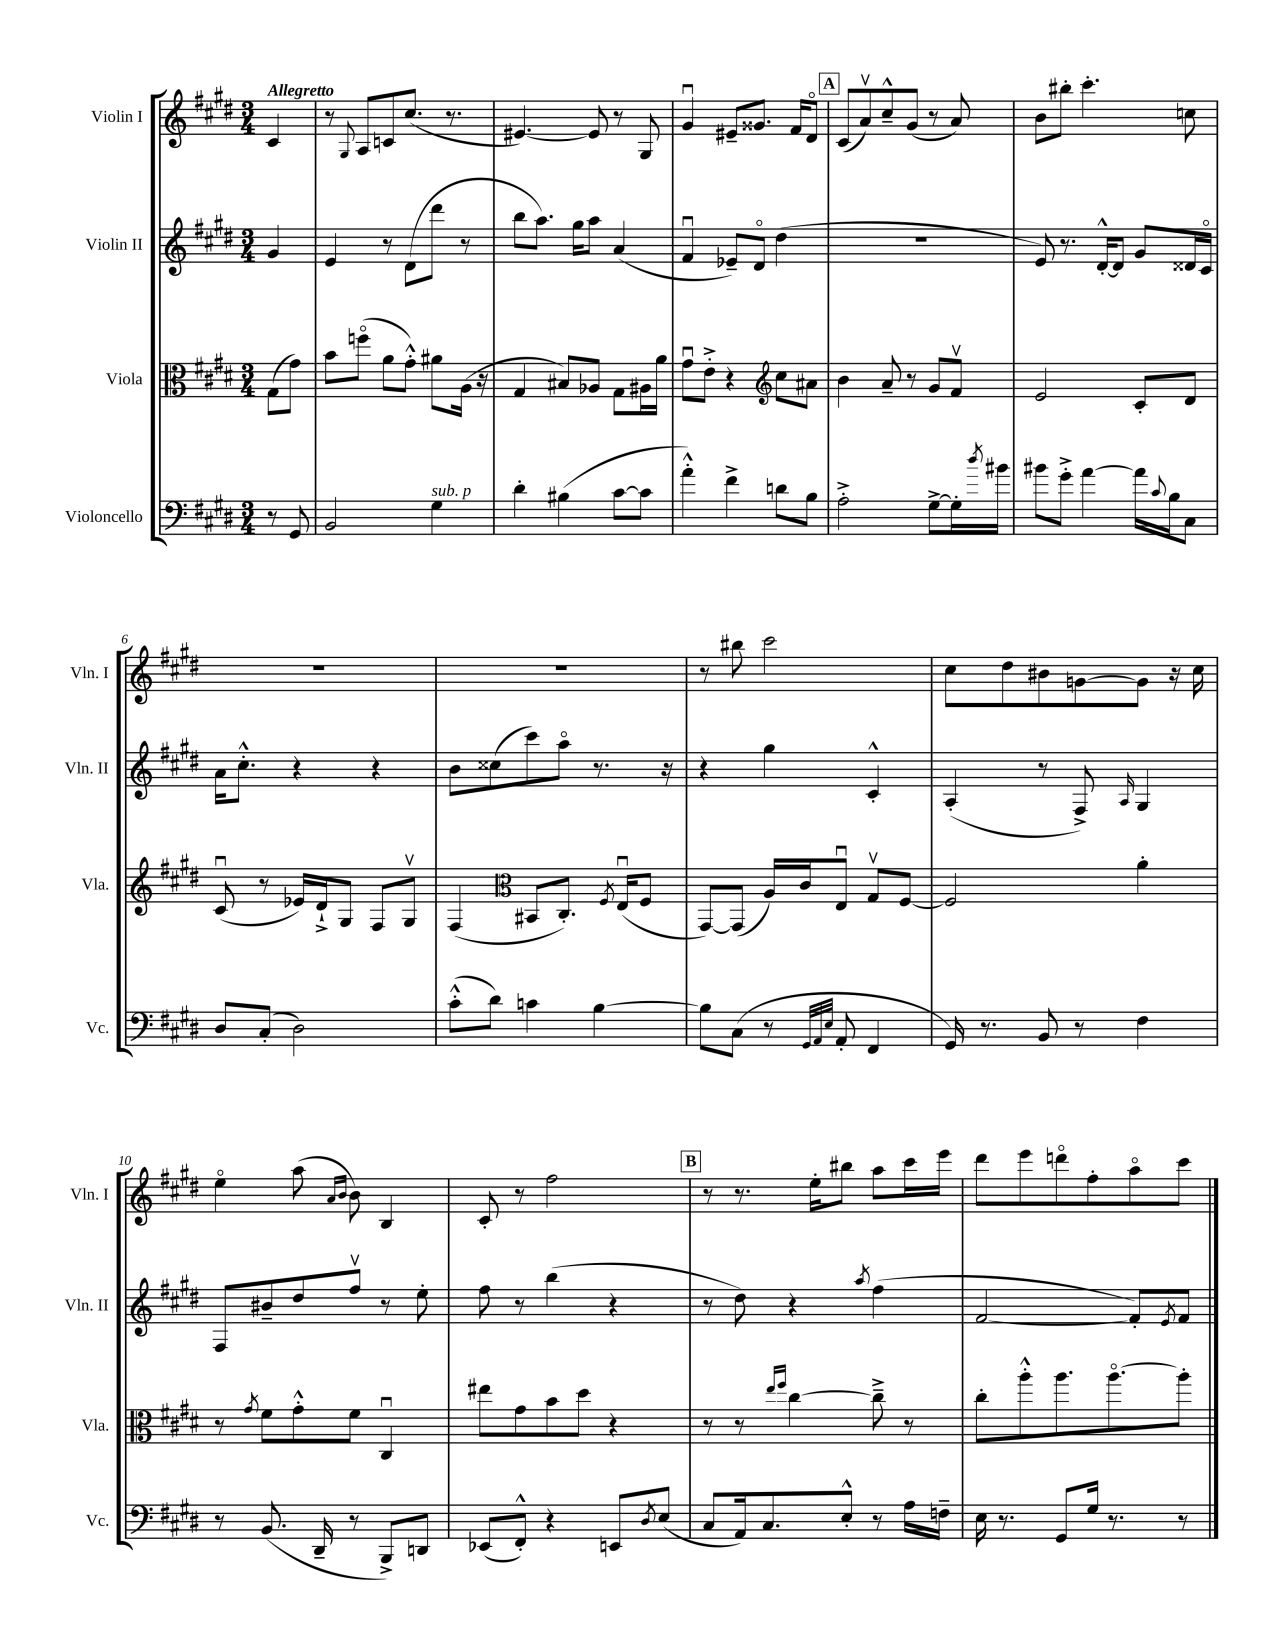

**kern	**kern	**kern	**kern
*part4	*part3	*part2	*part1
*staff4	*staff3	*staff2	*staff1
*I"Violoncello	*I"Viola	*I"Violin II	*I"Violin I
*I'Vc.	*I'Vla.	*I'Vln. II	*I'Vln. I
*clefF4	*clefC3	*clefG2	*clefG2
*k[f#c#g#d#]	*k[f#c#g#d#]	*k[f#c#g#d#]	*k[f#c#g#d#]
*M3/4	*M3/4	*M3/4	*M3/4
=	=	=	=
!	!	!	!LO:TX:a:B:t=Allegretto
8r	(8G#\L	4g#/	4c#/
8GG#/	8g#\J)	.	.
=1	=1	=1	=1
2BB/	8b\L	4e/	8r
.	.	.	8qqG#/
.	(8ffn\J	.	8A/L
.	8a\L	8r	8cn/
.	8g#'^^\J)	(8d#\L	(8.cc#/J
!LO:TX:a:i:t=sub. p	!	!	!
4G#\	8a#X\L	8ddd#\J	.
.	.	.	8.r
.	(16A\Jk	8r	.
.	16r	.	.
=2	=2	=2	=2
4d#'\	4G#/	8bb\L	[4.e#X/)
.	.	8.aa\J)	.
(4B#X\	8B#X/L)	.	.
.	.	16gg#\KL	.
.	8A-X/J	8aa\J	8e#/]
[8c#\L	8G#\L	(4a/	8r
8c#\J]	16A#X\L	.	8G#/
.	16a\JJ	.	.
=3	=3	=3	=3
4a'^^\)	8g#u\L	4f#u/	4g#u/
.	8e'^\J	.	.
4f#^\	4r	8e-X~/L)	8e#X~/L
.	.	8d#/J	8.g##X/J
*	*clefG2	*	*
8dn\L	8cc#\L	(4dd#\	.
.	.	.	16f#/KL
8B\J	8a#X\J	.	8d#/J
!!LO:REH:place=s1:t=A
=4	=4	=4	=4
2A'^\	4b\	2.r	(8c#/L
.	.	.	8av/)
.	8a~/	.	8cc#~^^/
.	8r	.	(8g#/J
[8G#^\L	8g#/L	.	8r
16G#'\L]	8f#v/J	.	8a/)
8qdd#/	.	.	.
16b#X\JJ	.	.	.
=5	=5	=5	=5
8b#X\L	2e/	8e/)	8b\L
8g#'^\J	.	8.r	8bb#X'\J
[4a\	.	.	4.ccc#'\
.	.	[16d#'^^/KL	.
.	.	8d#/J]	.
16a\LL]	8c#'/L	8g#/L	.
8qqc#/	.	.	.
16B\J	.	.	.
8C#\J	8d#/J	16d##X/L	8ccn\
.	.	16c#/JJ	.
!!LO:LB:g=z
=6	=6	=6	=6
8D#/L	(8c#u/	16a\KL	2.r
.	.	8.cc#'^^\J	.
(8C#'/J	8r	.	.
2D#\)	16e-X/LL)	4r	.
.	16d#`^/J	.	.
.	8G#/J	.	.
.	8F#/L	4r	.
.	8G#v/J	.	.
=7	=7	=7	=7
(8c#'^^\L	(4F#/	8b\L	2.r
8d#\J)	.	(8cc##X\	.
*	*clefC3	*	*
4cn\	8BB#X/L	8ccc#\)	.
.	8.C#'/J)	8aa\J	.
[4B\	.	8.r	.
.	8qF#/	.	.
.	(16Eu/KL	.	.
.	8F#/J	.	.
.	.	16r	.
=8	=8	=8	=8
8B\L]	[8GG#/L)	4r	8r
(8C#\J	(8GG#/J]	.	8bb#X\
8r	16A/LL)	4gg#\	2ccc#\
.	16c#/J	.	.
32qqGG#/LLL	.	.	.
32qqAA/	.	.	.
32qqE/JJJ	.	.	.
8AA'/	8Eu/J	.	.
4FF#/	8G#v/L	4c#'^^/	.
.	[8F#/J	.	.
=9	=9	=9	=9
16GG#/)	2F#/]	(4A'/	8cc#\L
8.r	.	.	.
.	.	.	8dd#\
8BB/	.	8r	8b#X\
8r	.	8F#^/)	[8gn\
.	.	16qqA/	.
4F#\	4a'\	4G#/	8g\J]
.	.	.	16r
.	.	.	16cc#\
!!LO:LB:g=z
=10	=10	=10	=10
8r	8r	8F#/L	4ee\
.	8qg#/	.	.
(8.BB/	8f#\L	8b#X~/	.
.	8g#'^^\	8dd#/	(8aa\
16DD#~/	.	.	.
.	.	.	16qqa/LL
.	.	.	16qqb/JJ
8r	8f#\J	8ff#v/J	8b\)
8BBB^/L)	4C#u/	8r	4B/
8DDn/J	.	8ee'\	.
=11	=11	=11	=11
(8EE-X/L	8ee#X\L	8ff#\	8c#'/
8FF#'^^/J)	8g#\	8r	8r
4r	8b\	(4bb\	2ff#\
.	8dd#\J	.	.
8EEn/L	4r	4r	.
8qD#/	.	.	.
(8E/J	.	.	.
!!LO:REH:place=s1:t=B
=12	=12	=12	=12
8C#/L	8r	8r	8r
16AA/k)	8r	8dd#\)	8.r
8.C#/	.	.	.
.	16qqee/LL	.	.
.	16qqff#/JJ	.	.
.	[4cc#\	4r	.
.	.	.	16ee'\KL
8E'^^/J	.	.	8bb#X\J
.	.	8qaa/	.
8r	8cc#~^\]	(4ff#\	8aa\L
16A\LL	8r	.	16ccc#\L
16Fn~\JJ	.	.	16eee\JJ
=13	=13	=13	=13
16E\	8cc#'\L	[2f#/	8ddd#\L
8.r	.	.	.
.	8aa'^^\	.	8eee\
8GG#/L	8.aa\	.	8dddn\
16G#/Jk	.	.	8ff#'\
8.r	[8.aa\	.	.
.	.	8f#'/L])	8aa\
.	.	8qe/	.
8r	8aa'\J]	8f#/J	8ccc#\J
==	==	==	==
*-	*-	*-	*-
